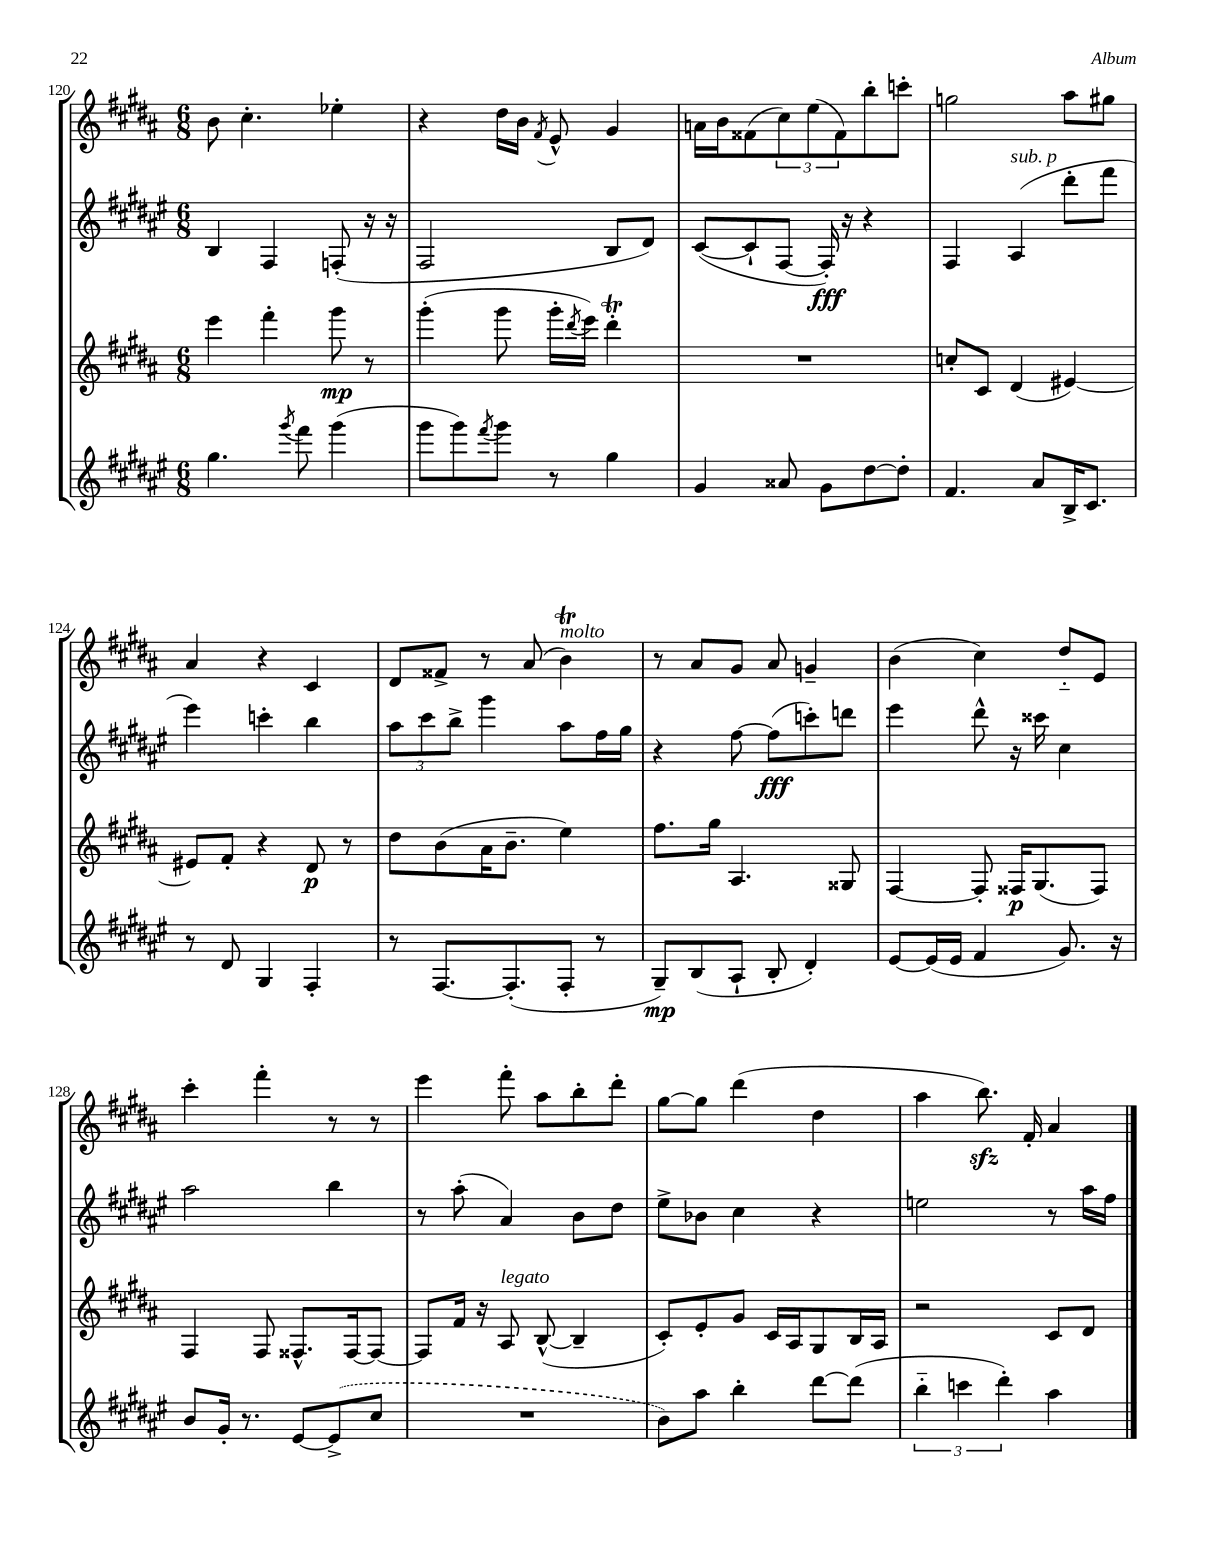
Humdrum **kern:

**kern	**kern	**kern	**kern
*staff4	*staff3	*staff2	*staff1
*clefG2	*clefG2	*clefG2	*clefG2
*k[f#c#g#d#a#e#]	*k[f#c#g#d#a#]	*k[f#c#g#d#a#e#]	*k[f#c#g#d#a#]
*M6/8	*M6/8	*M6/8	*M6/8
4.gg#	4eee	4B	8b
.	.	.	4.cc#'
.	4fff#'	4F#	.
8qggg#	.	.	.
8fff#	.	.	.
(4ggg#	8ggg#	(8F'	4ee-'
.	8r	16r	.
.	.	16r	.
=	=	=	=
8ggg#	(4ggg#'	2F#	4r
8ggg#)	.	.	.
8qfff#	.	.	.
8ggg#	8ggg#	.	16dd#
.	.	.	16b
.	.	.	8qf#
8r	16ggg#'	.	8e^^
.	8qddd#	.	.
.	16eee)	.	.
4gg#	4ddd#'	8B	4g#
.	.	8d#)	.
=	=	=	=
4g#	2.r	([8c#	16a
.	.	.	16b
.	.	8c#`]	(8f##
8a##	.	[8F#	12cc#)
.	.	.	(12ee
8g#	.	16F#'])	.
.	.	.	12f##)
.	.	16r	.
[8dd#	.	4r	8bb'
8dd#']	.	.	8ccc'
=	=	=	=
4.f#	8cc'	4F#	2gg
.	8c#	.	.
.	(4d#	(4A#	.
8a#	.	.	.
16B^	[4e#)	8ddd#'	8aa#
8.c#	.	.	.
.	.	8fff#	8gg#
=	=	=	=
8r	8e#]	4eee#)	4a#
8d#	8f#'	.	.
4G#	4r	4ccc'	4r
4F#'	8d#	4bb	4c#
.	8r	.	.
=	=	=	=
8r	8dd#	12aa#	8d#
.	.	12ccc#	.
[8.F#	(8b	.	8f##^
.	.	12bb^	.
.	16a#	4ggg#	8r
(8.F#']	8.b~	.	.
.	.	.	(8a#
8F#'	4ee)	8aa#	4b)
8r	.	16ff#	.
.	.	16gg#	.
=	=	=	=
8G#~)	8.ff#	4r	8r
(8B	.	.	8a#
.	16gg#	.	.
8A#`	4.A#	[8ff#	8g#
8B'	.	(8ff#]	8a#
4d#')	.	8ccc')	4g~
.	8G##	8ddd	.
=	=	=	=
[8e#	[4F#	4eee#	(4b
(16e#]	.	.	.
16e#	.	.	.
4f#	8F#']	8ddd#^^	4cc#)
.	16F##	16r	.
.	(8.G#	16ccc##	.
8.g#)	.	4cc#	8dd#'~
.	8F##)	.	8e
16r	.	.	.
=	=	=	=
8b	4F#	2aa#	4ccc#'
16g#'	.	.	.
8.r	.	.	.
.	8F#	.	4fff#'
[8e#	8.F##^^	.	.
(8e#^]	.	4bb	8r
.	[16F##	.	.
8cc#	8F##_	.	8r
=	=	=	=
2.r	8F##]	8r	4eee
.	16f#	(8aa#'	.
.	16r	.	.
.	8A#	4a#)	8fff#'
.	([8B^^	.	8aa#
.	4B~]	8b	8bb'
.	.	8dd#	8ddd#'
=	=	=	=
8b)	8c#')	8ee#^	[8gg#
8aa#	8e'	8b-	8gg#]
4bb'	8g#	4cc#	(4ddd#
.	16c#	.	.
.	16A#	.	.
[8ddd#	8G#	4r	4dd#
(8ddd#]	16B	.	.
.	16A#	.	.
=	=	=	=
6bb'~	2r	2ee	4aa#
6ccc	.	.	.
.	.	.	8.bb)
6ddd#')	.	.	.
.	.	.	16f#'
4aa#	8c#	8r	4a#
.	8d#	16aa#	.
.	.	16ff#	.
==	==	==	==
*-	*-	*-	*-
